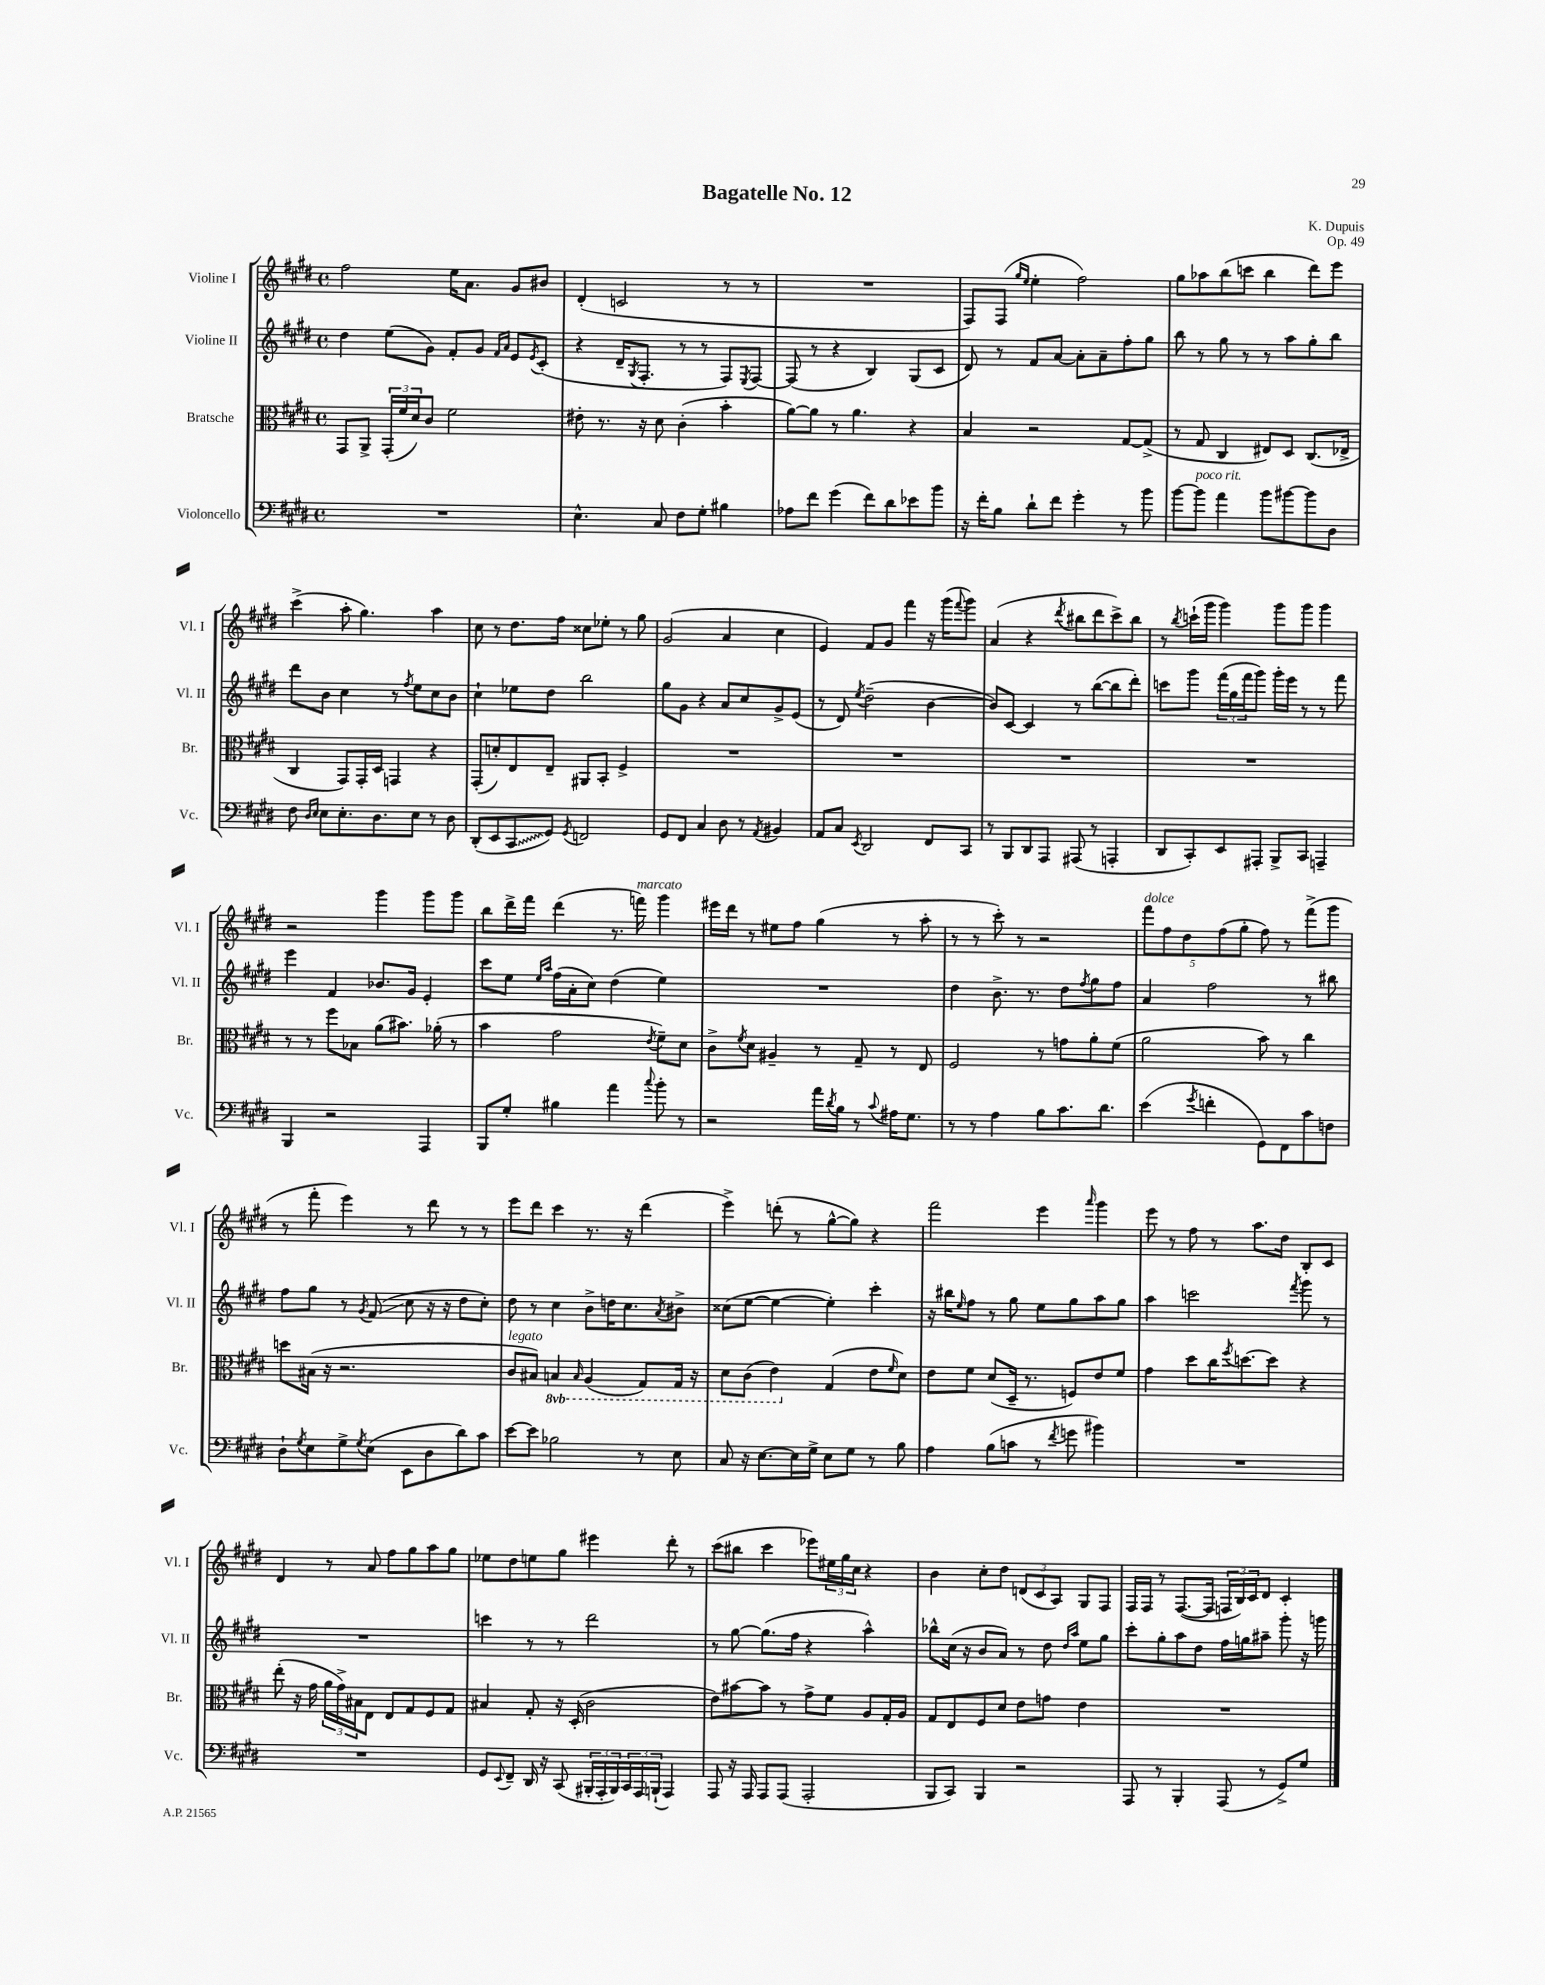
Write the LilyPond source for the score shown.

\header { title = "Bagatelle No. 12" composer = "K. Dupuis" opus = "Op. 49" }
<<
\new StaffGroup <<
\new Staff = "s0" \with { instrumentName = "Violine I" shortInstrumentName = "Vl. I" } {
    \clef treble \key e \major \defaultTimeSignature \time 4/4
    fis''2 e''16 a'8. gis'8 bis'8 |
    dis'4-.( c'2 r8 r8 |
    R1 |
    fis8) fis8( \grace { gis''16 e''16 } e''4-. fis''2) |
    gis''8 aes''8 b''8( c'''8 b''4 dis'''8) e'''8 |
    cis'''4->( a''8-. gis''4.) a''4 |
    cis''8 r8 dis''8. fis''16 cisis''8 ees''8-. r8 gis''8 |
    gis'2( a'4 cis''4 |
    e'4) fis'8 gis'8 fis'''4 r16 gis'''16( \appoggiatura { fis'''8 } gis'''8) |
    a'4( r4 \acciaccatura { dis'''8 } bis''8 dis'''8 cis'''8->) bis''8 |
    r8 \acciaccatura { b''8 } c'''16-!( gis'''16 gis'''4) gis'''8 gis'''8 gis'''4 |
    r2 gis'''4 gis'''8 gis'''8 |
    b''8 dis'''16-> fis'''16 dis'''4( r8. f'''16^\markup { \italic "marcato" }) gis'''4 |
    eis'''16 dis'''16 r8 eis''8 fis''8 gis''4( r8 a''8-. |
    r8 r8 cis'''8-.) r8 r2 |
    \tuplet 5/4 { fis'''8^\markup { \italic "dolce" } fis''8 dis''8 fis''8( gis''8-. } fis''8) r8 fis'''8->( gis'''8 |
    r8 fis'''8-. e'''4) r8 dis'''8 r8 r8 |
    e'''8 dis'''8 cis'''4 r8. r16 dis'''4( |
    e'''4->) d'''8-.( r8 gis''8~-^ gis''8) r4 |
    fis'''2 e'''4 \grace { a'''16 } gis'''4 |
    e'''8 r8 fis''8 r8 a''8. dis''16 b8-. cis'8 |
    dis'4 r8 a'8 fis''8 gis''8 a''8 gis''8 |
    ees''8 dis''8 e''8 gis''8 eis'''4 dis'''8-. r8 |
    cis'''8( bis''8 cis'''4 ees'''8) \tuplet 3/2 { eis''16 gis''16 cis''16 } r4 |
    b'4 cis''8-. dis''8 \tuplet 3/2 { d'8( cis'8 a8) } gis8 fis8 |
    fis16 fis16 r8 fis8.~( fis16 \tuplet 3/2 { f16 b16) cis'16 } dis'8 cis'4-. \bar "|." |
}
\new Staff = "s1" \with { instrumentName = "Violine II" shortInstrumentName = "Vl. II" } {
    \clef treble \key e \major \defaultTimeSignature \time 4/4
    dis''4 e''8( gis'8) fis'8-. gis'8 \grace { fis'16 a'16 } e'8 \acciaccatura { e'8 } cis'8-.( |
    r4 dis'16-- \acciaccatura { gis8 } fis8.-. r8 r8 fis8) \acciaccatura { e8 } fis8~ |
    fis8( r8 r4 b4) gis8( cis'8 |
    dis'8) r8 fis'8 a'8~ a'8-. a'8-- fis''8-. gis''8 |
    b''8 r8 gis''8 r8 r8 a''8 gis''8-. b''8 |
    dis'''8 b'8 cis''4 r8 \acciaccatura { fis''8 } e''8 cis''8 b'8 |
    cis''4-! ees''8 dis''8 b''2 |
    gis''8 gis'8 r4 a'8 cis''8 gis'8-> e'8( |
    r8 dis'8) \acciaccatura { e''8 } dis''2--( b'4~ |
    b'8) cis'8~ cis'4 r8 b''8~( b''8 dis'''8-.) |
    c'''8 gis'''8 \tuplet 3/2 { fis'''16( gis''16 fis'''16 } gis'''8) gis'''16-. e'''16 r8 r8 fis'''8 |
    e'''4 fis'4 bes'8. gis'16 e'4-. |
    cis'''8 e''8 \grace { e''16 a''16 } fis''16( a'16-. cis''8) dis''4( e''4) |
    R1 |
    dis''4 b'8.-> r8. dis''8 \acciaccatura { fis''8 } gis''8 fis''8 |
    a'4 fis''2 r8 bis''8 |
    fis''8 gis''8 r8 \acciaccatura { gis'8 } fis'8\glissando( cis''8 r16 r16 dis''8 cis''8-.) |
    dis''8 r8 cis''4 b'8-> d''16 cis''8. \acciaccatura { a'8 } bis'8-> |
    cisis''8( e''8~ e''4~ e''4-.) cis'''4-. |
    r16 bis''16 \grace { e''16 } fis''8 r8 gis''8 e''8 gis''8 a''8 gis''8 |
    a''4 c'''2 \acciaccatura { fis'''8 } gis'''8 r8 |
    R1 |
    c'''4 r8 r8 dis'''2 |
    r8 gis''8~ gis''8.( fis''16 r4 a''4-^) |
    bes''8-^ cis''16( r16 b'8 a'8) r8 dis''8 \grace { dis''16 a''16 } e''8 gis''8 |
    cis'''8-. gis''8-. a''8 dis''8 fis''16 g''16 ais''8-- gis'''8-. r16 g'''16 \bar "|." |
}
\new Staff = "s2" \with { instrumentName = "Bratsche" shortInstrumentName = "Br." } {
    \clef alto \key e \major \defaultTimeSignature \time 4/4 \set Staff.ottavationMarkups = #ottavation-simple-ordinals
    gis,8 a,8-> \tuplet 3/2 { gis,16-.( fis'16 dis'16) } cis'8 fis'2 |
    eis'8-. r8. r16 dis'8 cis'4-.( b'4-. |
    a'8~) a'8 r8 a'4. r4 |
    b4 r2 gis8~ gis8->( |
    r8 gis8 cis4 eis8) dis8 cis8.( ees16-> |
    cis4 gis,8) gis,16-. dis16 g,4 r4 |
    gis,8-.( d'8-.) e8 e8-- ais,8 b,8-. fis4-> |
    R1 |
    R1 |
    R1 |
    R1 |
    r8 r8 fis''8 bes8 a'8( bis'8.) aes'16-.( r8 |
    b'4 gis'2 \acciaccatura { e'8 } fis'8--) dis'8 |
    cis'8-> \acciaccatura { fis'8 } dis'8 ais4-- r8 gis8-- r8 e8 |
    fis2 r8 g'8 a'8-. fis'8( |
    a'2 b'8) r8 cis''4 |
    d''8 bis16( r16 r2. |
    cis'8^\markup { \italic "legato" } bis8) \ottava #-1 b,!4 \grace { b,16 } a,4( gis,8) gis,16 r16 |
    dis8 cis8( e4) \ottava #0 gis4( e'8 \grace { fis'16 } dis'8) |
    e'8 fis'8 dis'8( dis16-- r8. f8) e'8 fis'8 |
    gis'4 dis''8 cis''16 \acciaccatura { fis''8 } d''8.~ d''8 r4 |
    e''8-.( r16 gis'16 \tuplet 3/2 { a'16 gis'16->) bis16 } e8 e8 gis8 fis8 gis8 |
    bis4 gis8-. r16 dis16-.( cis'2 |
    e'8) bis'8~ bis'8 r8 gis'8-> fis'8 a8 gis16-. a16 |
    gis8 e8 fis8 dis'8 e'8 g'8 e'4 |
    R1 \bar "|." |
}
\new Staff = "s3" \with { instrumentName = "Violoncello" shortInstrumentName = "Vc." } {
    \clef bass \key e \major \defaultTimeSignature \time 4/4
    R1 |
    e4.-^ cis8 fis8 gis8-. bis4 |
    aes8 fis'8 gis'4( fis'8) dis'8 ees'8 b'8 |
    r16 fis'16-. b8 dis'8-! fis'8 gis'4-. r8 b'8 |
    b'8~ b'8^\markup { \italic "poco rit." } a'4 b'8 bis'8~ bis'8 dis8 |
    fis8 \grace { dis16 e16 } e8 e8.-. dis8. e8 r8 dis8 |
    dis,8-.( e,8 \once \override Glissando.style = #'zigzag cis,8\glissando gis,8) \acciaccatura { gis,8 } f,2 |
    gis,8 fis,8 cis4 dis8 r8 \acciaccatura { a,8 } bis,4 |
    a,8 cis8 \acciaccatura { e,8 } dis,2 fis,8 cis,8 |
    r8 b,,8 dis,8 a,,8 ais,,8( r8 a,,4-. |
    dis,8 cis,8-.) e,8 ais,,8-. b,,8-> cis,8 a,,4-- |
    b,,4 r2 a,,4 |
    b,,8 gis8-. bis4 a'4 \appoggiatura { cis''8 } b'8-. r8 |
    r2 a'16 \acciaccatura { dis'8 } b16 r8 \appoggiatura { cis'8 } ais16 gis8. |
    r8 r8 a4 b8 cis'8. dis'8. |
    e'4( \acciaccatura { gis'8 } f'4-. gis,8) fis,8 cis'8 f8 |
    dis8-! \acciaccatura { gis8 } e8 gis8-> \acciaccatura { gis8 } e8( e,8 dis8 dis'8) cis'8 |
    e'8~ e'8 bes2 r8 e8 |
    cis8 r16 e8.~ e16 gis16-> e8 gis8 r8 b8 |
    a4 b8( c'8 r8 \acciaccatura { fis'8 } g'8 bis'4) |
    R1 |
    R1 |
    gis,8 \appoggiatura { e,8 } fis,8-- dis,16 r16 cis,8( \tuplet 3/2 { bis,,16-. a,,16-. bis,,16) } \tuplet 3/2 { cis,16 a,,16 b,,16-!( } a,,4) |
    a,,8 r16 a,,16 a,,8 a,,8( a,,2-. |
    b,,8 cis,8) b,,4 r2 |
    a,,8 r8 b,,4-. a,,8( r8 gis,8->) gis8 \bar "|." |
}
>>
>>
\layout { \context { \Score \remove "Bar_number_engraver" } }
